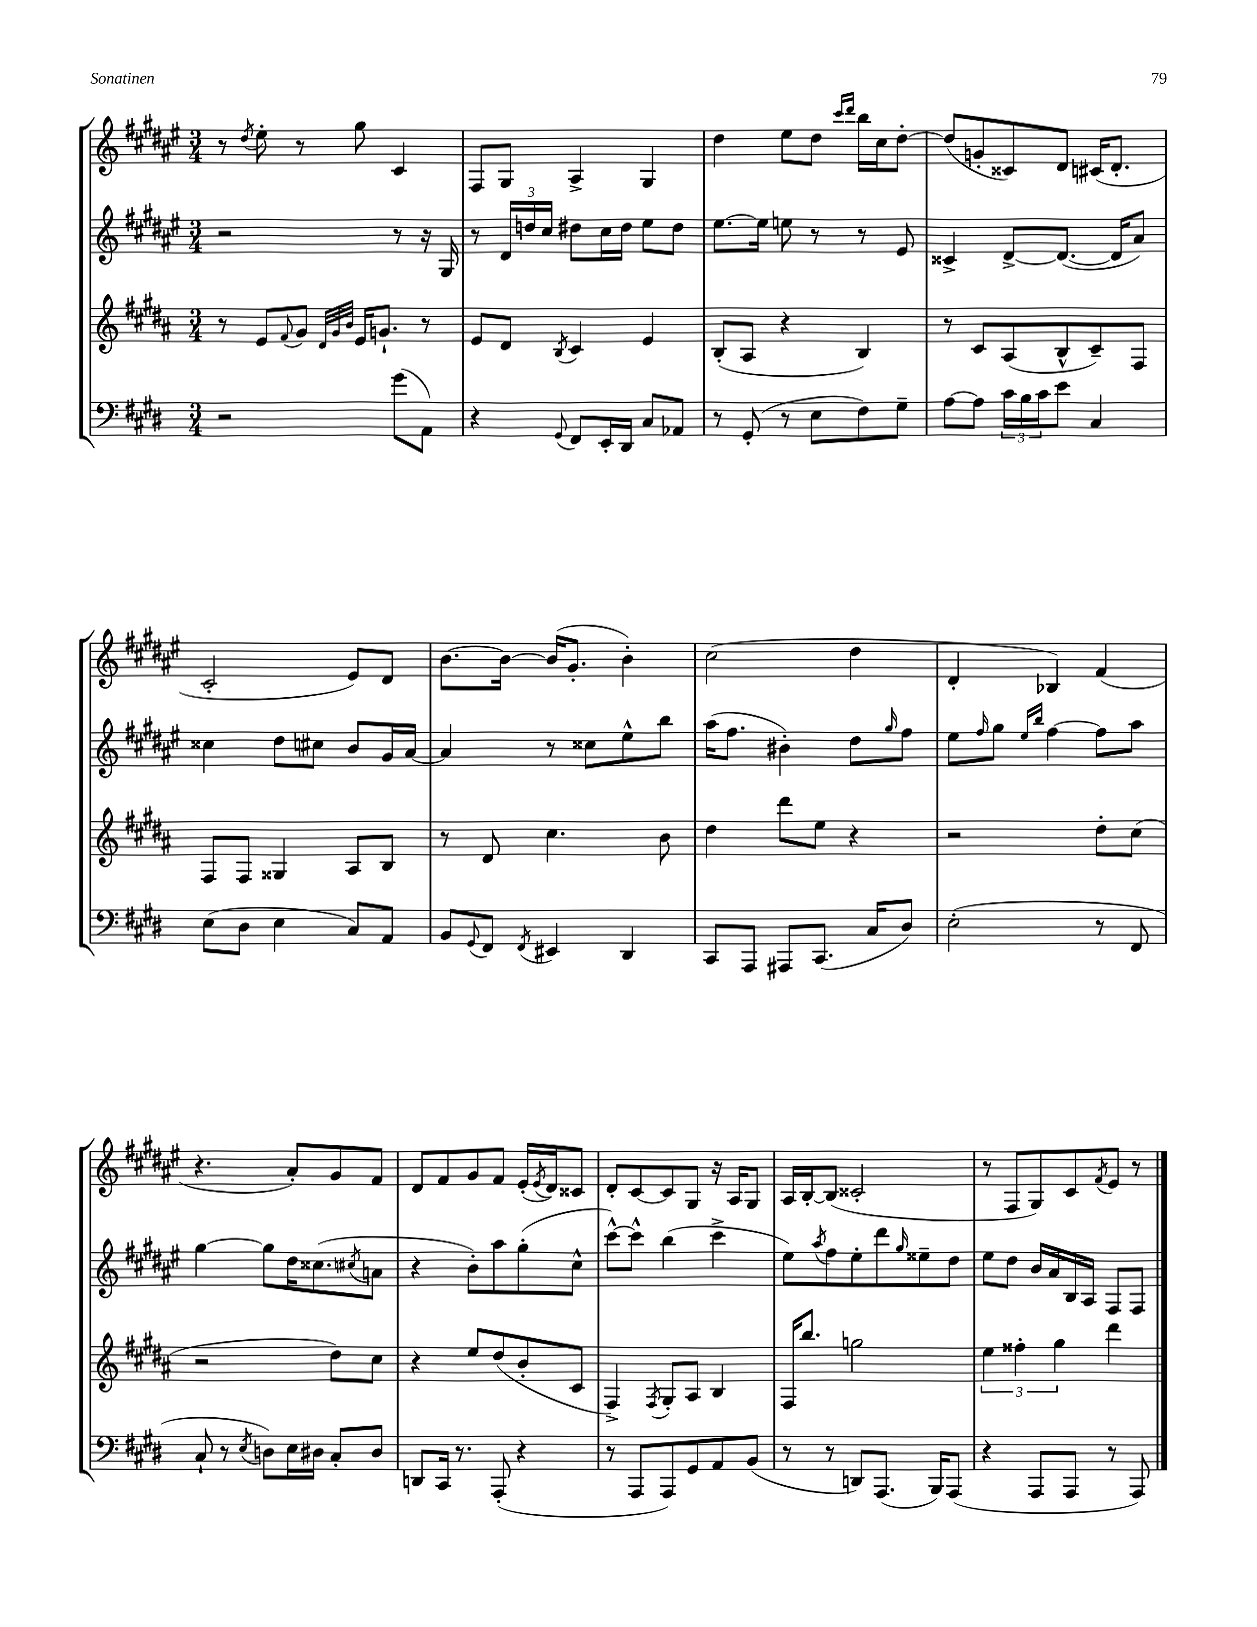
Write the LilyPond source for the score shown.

<<
\new StaffGroup <<
\new Staff = "s0" {
    \clef treble \key fis \major \numericTimeSignature \time 3/4
    r8 \acciaccatura { dis''8 } eis''8-. r8 gis''8 cis'4 |
    fis8 gis8 ais4-> gis4 |
    dis''4 eis''8 dis''8 \grace { cis'''16 dis'''16 } b''16 cis''16 dis''8~-. |
    dis''8( g'8-. cisis'8) dis'8 cis'16( dis'8.-. |
    cis'2-. eis'8) dis'8 |
    b'8.~ b'16~ b'16( gis'8.-. b'4-.) |
    cis''2( dis''4 |
    dis'4-. bes4) fis'4( |
    r4. ais'8-.) gis'8 fis'8 |
    dis'8 fis'8 gis'8 fis'8 eis'16-.( \acciaccatura { eis'8 } dis'16) cisis'8 |
    dis'8-. cis'8~ cis'8 gis8 r16 ais16 gis8 |
    ais16 b16~-. b8( cisis'2-. |
    r8 fis8 gis8) cis'8 \acciaccatura { fis'8 } eis'8 r8 \bar "|." |
}
\new Staff = "s1" {
    \clef treble \key fis \major \numericTimeSignature \time 3/4
    r2 r8 r16 gis16 |
    r8 \tuplet 3/2 { dis'16 d''16 cis''16 } dis''8 cis''16 dis''16 eis''8 dis''8 |
    eis''8.~ eis''16 e''8 r8 r8 eis'8 |
    cisis'4-> dis'8~-> dis'8.~( dis'16 ais'8) |
    cisis''4 dis''8 cis''8 b'8 gis'16 ais'16~ |
    ais'4 r8 cisis''8 eis''8-^ b''8 |
    ais''16( fis''8. bis'4-.) dis''8 \grace { gis''16 } fis''8 |
    eis''8 \grace { fis''16 } gis''8 \grace { eis''16 b''16 } fis''4~ fis''8 ais''8 |
    gis''4~ gis''8 dis''16 cisis''8.( \acciaccatura { cis''8 } a'8 |
    r4 b'8-.) ais''8 gis''8-.( cis''8-^ |
    cis'''8~-^) cis'''8-^ b''4( cis'''4-> |
    eis''8) \acciaccatura { ais''8 } fis''8 eis''8-. dis'''8 \grace { gis''16 } eisis''8-- dis''8 |
    eis''8 dis''8 b'16 ais'16 b16 ais16 fis8 fis8 \bar "|." |
}
\new Staff = "s2" {
    \clef treble \key b \major \numericTimeSignature \time 3/4
    r8 e'8 \appoggiatura { fis'8 } gis'8 \grace { dis'32 gis'32 b'32 } e'16 g'8.-! r8 |
    e'8 dis'8 \acciaccatura { b8 } cis'4 e'4 |
    b8-.( ais8 r4 b4) |
    r8 cis'8 ais8( b8-^ cis'8--) fis8 |
    fis8 fis8 gisis4 ais8 b8 |
    r8 dis'8 cis''4. b'8 |
    dis''4 dis'''8 e''8 r4 |
    r2 dis''8-. cis''8( |
    r2 dis''8) cis''8 |
    r4 e''8 dis''8( b'8-. cis'8 |
    fis4->) \acciaccatura { fis8 } gis8-. ais8 b4 |
    fis16 b''8. g''2 |
    \tuplet 3/2 { e''4 fisis''4-. gis''4 } dis'''4 \bar "|." |
}
\new Staff = "s3" {
    \clef bass \key e \major \numericTimeSignature \time 3/4
    r2 gis'8( a,8) |
    r4 \appoggiatura { gis,8 } fis,8 e,16-. dis,16 cis8 aes,8 |
    r8 gis,8-.( r8 e8 fis8) gis8-- |
    a8~ a8 \tuplet 3/2 { cis'16 b16 cis'16 } e'8 cis4 |
    e8( dis8 e4 cis8) a,8 |
    b,8 \appoggiatura { gis,8 } fis,8 \acciaccatura { fis,8 } eis,4 dis,4 |
    cis,8 a,,8 ais,,8 cis,8.( cis16 dis8) |
    e2-.( r8 fis,8 |
    cis8-! r8 \acciaccatura { e8 } d8) e16 dis16 cis8-. dis8 |
    d,8 cis,16 r8. a,,8-.( r4 |
    r8 a,,8 a,,8) gis,8 a,8 b,8( |
    r8 r8 d,8) a,,8.( b,,16) a,,8( |
    r4 a,,8 a,,8 r8 a,,8) \bar "|." |
}
>>
>>
\layout { \context { \Score \remove "Bar_number_engraver" } }
